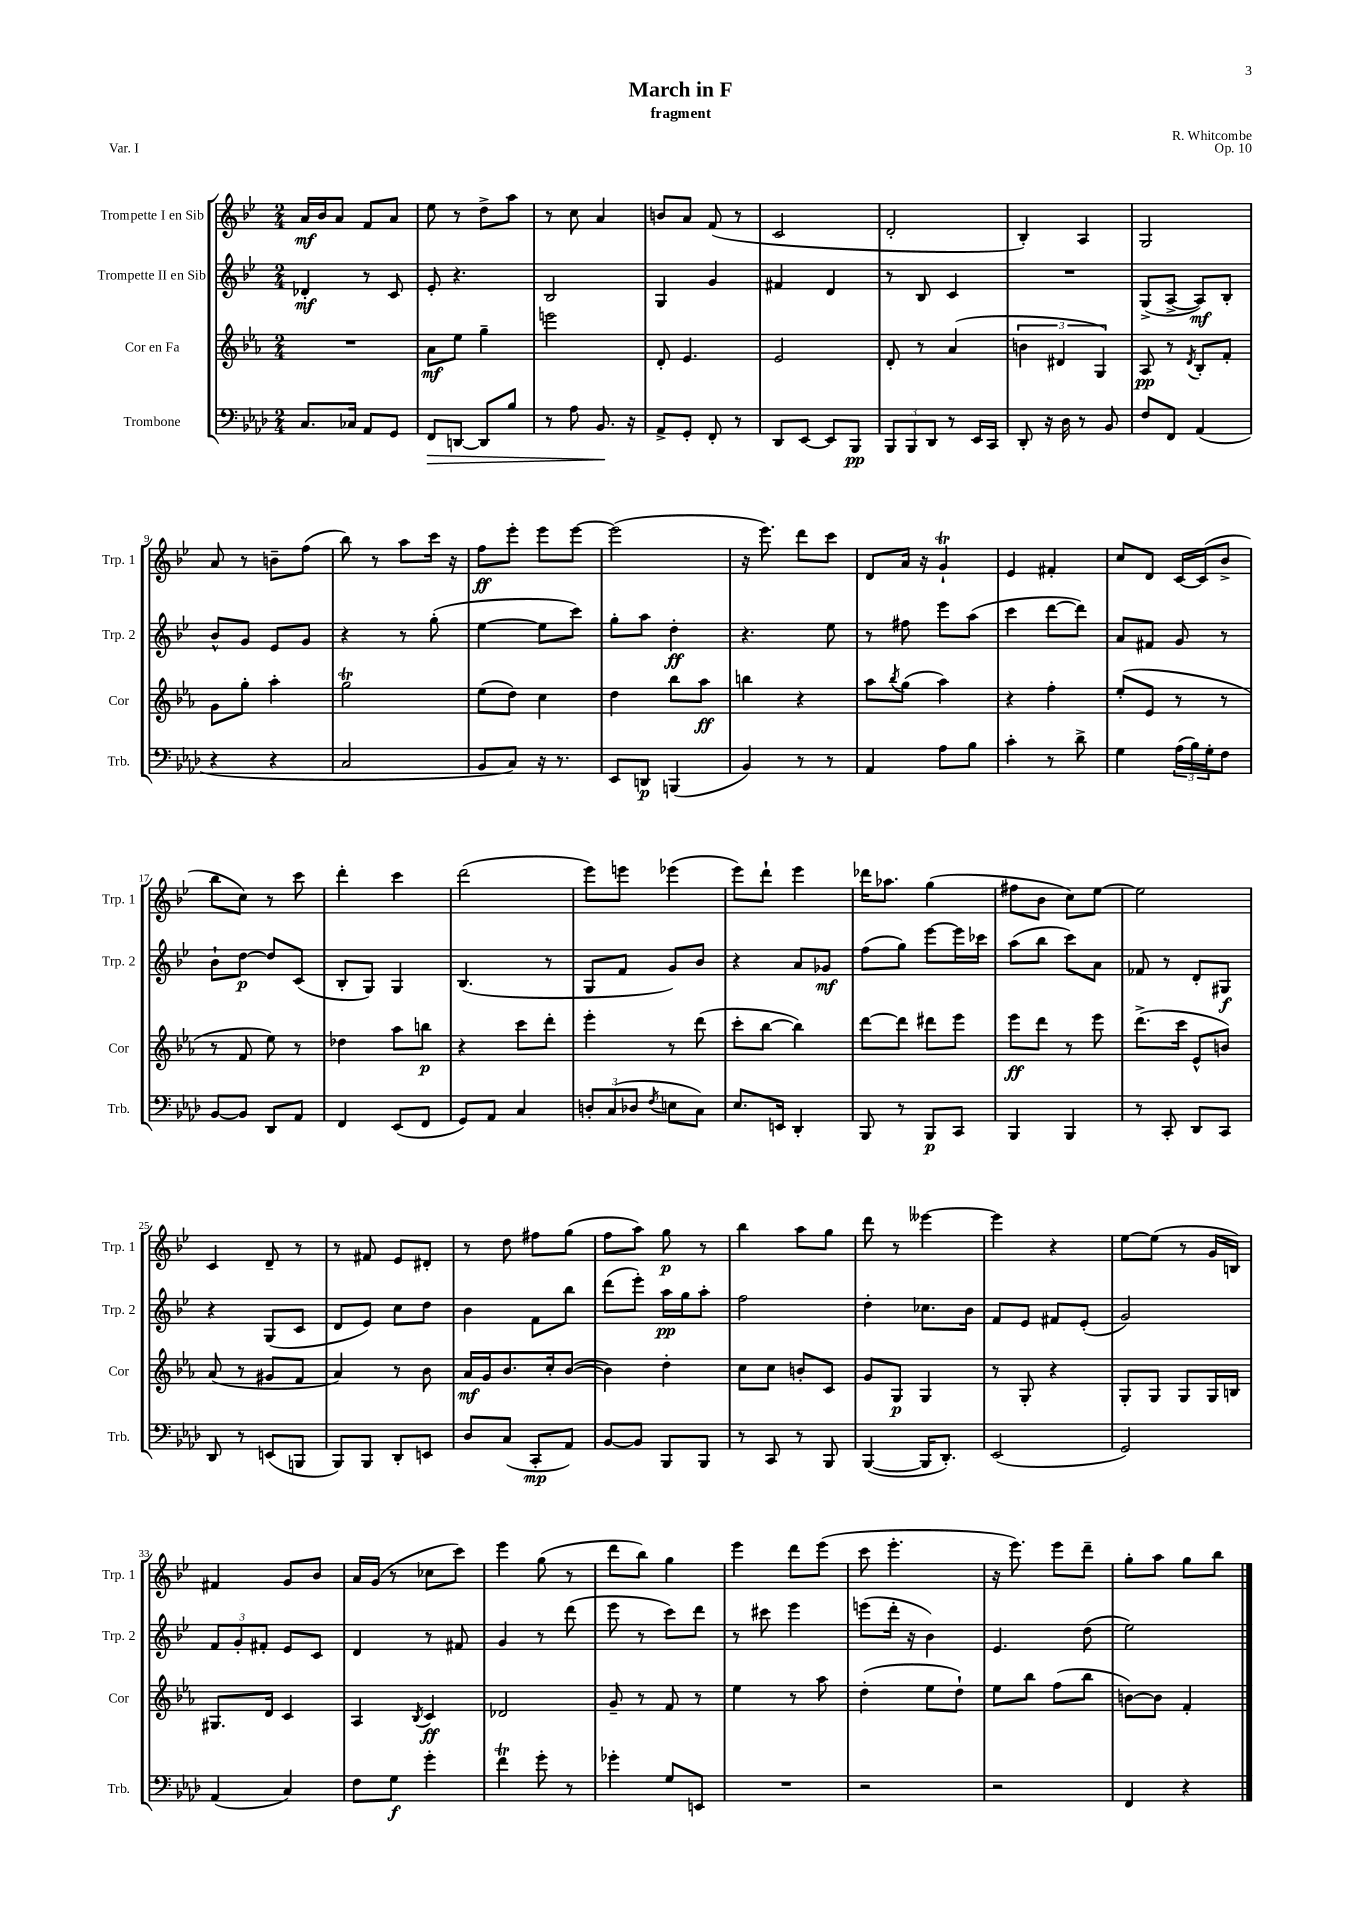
\header { title = "March in F" composer = "R. Whitcombe" subtitle = "fragment" opus = "Op. 10" piece = "Var. I" }
<<
\new StaffGroup <<
\new Staff = "s0" \with { instrumentName = "Trompette I en Sib" shortInstrumentName = "Trp. 1" } {
    \clef treble \key bes \major \numericTimeSignature \time 2/4
    a'16\mf bes'16 a'8 f'8 a'8 |
    ees''8 r8 d''8-> a''8 |
    r8 c''8 a'4 |
    b'8 a'8 f'8( r8 |
    c'2 |
    d'2-. |
    bes4-.) a4 |
    g2 |
    a'8 r8 b'8-- f''8( |
    bes''8) r8 a''8 c'''16 r16 |
    f''8\ff ees'''8-. ees'''8 ees'''8~ |
    ees'''2( |
    r16 ees'''8.) d'''8 c'''8 |
    d'8 a'16 r16 g'4-!\trill |
    ees'4 fis'4-. |
    c''8 d'8 c'16~ c'16( bes'8-> |
    bes''8 c''8) r8 c'''8 |
    d'''4-. c'''4 |
    d'''2( |
    ees'''8) e'''8 ees'''4( |
    ees'''8) d'''8-! ees'''4 |
    des'''16 aes''8. g''4( |
    fis''8 bes'8 c''8) ees''8~ |
    ees''2 |
    c'4 d'8-- r8 |
    r8 fis'8 ees'8 dis'8-. |
    r8 d''8 fis''8 g''8( |
    f''8 a''8) g''8\p r8 |
    bes''4 a''8 g''8 |
    d'''8 r8 eeses'''4~ |
    eeses'''4 r4 |
    ees''8~ ees''8( r8 g'16 b16) |
    fis'4 g'8 bes'8 |
    a'16 g'16( r8 ces''8 c'''8) |
    ees'''4 g''8( r8 |
    d'''8 bes''8) g''4 |
    ees'''4 d'''8 ees'''8( |
    c'''8 ees'''4.-. |
    r16 ees'''8.) ees'''8 d'''8-- |
    g''8-. a''8 g''8 bes''8 \bar "|." |
}
\new Staff = "s1" \with { instrumentName = "Trompette II en Sib" shortInstrumentName = "Trp. 2" } {
    \clef treble \key bes \major \numericTimeSignature \time 2/4
    des'4-.\mf r8 c'8 |
    ees'8-. r4. |
    bes2 |
    g4 g'4 |
    fis'4 d'4 |
    r8 bes8 c'4 |
    R2 |
    g8->( a8~-> a8\mf) bes8-. |
    bes'8-^ g'8 ees'8 g'8 |
    r4 r8 g''8-.( |
    ees''4~ ees''8 c'''8) |
    g''8-. a''8 d''4-.\ff |
    r4. ees''8 |
    r8 fis''8 ees'''8 a''8( |
    c'''4 d'''8~ d'''8) |
    a'8 fis'8 g'8 r8 |
    bes'8-! d''8~\p d''8 c'8( |
    bes8-. g8) g4 |
    bes4.( r8 |
    g8 f'8 g'8) bes'8 |
    r4 a'8 ges'8\mf |
    f''8( g''8) ees'''8~ ees'''16 ces'''16 |
    a''8( bes''8 c'''8) a'8 |
    fes'8 r8 d'8-. gis8\f |
    r4 g8( c'8 |
    d'8 ees'8) c''8 d''8 |
    bes'4 f'8 bes''8 |
    d'''8( ees'''8-.) a''16\pp g''16 a''8-. |
    f''2 |
    d''4-. ces''8. bes'16 |
    f'8 ees'8 fis'8 ees'8-.( |
    g'2) |
    \tuplet 3/2 { f'8 g'8-. fis'8-. } ees'8 c'8 |
    d'4 r8 fis'8 |
    g'4 r8 d'''8( |
    ees'''8 r8 c'''8) d'''8 |
    r8 cis'''8 ees'''4 |
    e'''8( d'''16-. r16 bes'4) |
    ees'4. d''8( |
    ees''2) \bar "|." |
}
\new Staff = "s2" \with { instrumentName = "Cor en Fa" shortInstrumentName = "Cor" } {
    \clef treble \key ees \major \numericTimeSignature \time 2/4
    R2 |
    aes'8\mf ees''8 g''4-- |
    e'''2 |
    d'8-. ees'4. |
    ees'2 |
    d'8-. r8 aes'4( |
    \tuplet 3/2 { b'4 dis'4 g4) } |
    aes8\pp r8 \acciaccatura { d'8 } bes8-. f'8-. |
    g'8 g''8-. aes''4-. |
    g''2\trill |
    ees''8( d''8) c''4 |
    d''4 bes''8 aes''8\ff |
    b''4 r4 |
    aes''8 \acciaccatura { bes''8 } g''8( aes''4) |
    r4 f''4-. |
    ees''8-.( ees'8 r8 r8 |
    r8 f'8 ees''8) r8 |
    des''4 aes''8 b''8\p |
    r4 c'''8 d'''8-. |
    ees'''4-. r8 d'''8( |
    c'''8-. bes''8~ bes''4) |
    d'''8~ d'''8 dis'''8 ees'''8 |
    ees'''8\ff d'''8 r8 ees'''8 |
    d'''8.->( c'''16 ees'8-^ b'8) |
    aes'8( r8 gis'8 f'8 |
    aes'4) r8 bes'8 |
    aes'16\mf g'16 bes'8. c''16-. bes'8~( |
    bes'4) d''4-. |
    c''8 c''8 b'8-. c'8 |
    g'8 g8\p g4 |
    r8 g8-. r4 |
    g8-. g8 g8 g16 b16 |
    gis8. d'16 c'4 |
    aes4 \acciaccatura { bes8 } c'4\ff |
    des'2 |
    g'8-- r8 f'8 r8 |
    ees''4 r8 aes''8 |
    d''4-.( ees''8 d''8-!) |
    ees''8 bes''8 f''8( bes''8 |
    b'8~) b'8 f'4-. \bar "|." |
}
\new Staff = "s3" \with { instrumentName = "Trombone" shortInstrumentName = "Trb." } {
    \clef bass \key aes \major \numericTimeSignature \time 2/4
    c8. ces16 aes,8 g,8 |
    f,8\> d,8~ d,8 bes8 |
    r8 aes8 bes,8.\! r16 |
    aes,8-> g,8-. f,8-. r8 |
    des,8 ees,8~ ees,8 bes,,8\pp |
    \tuplet 3/2 { bes,,8 bes,,8 des,8 } r8 ees,16 c,16 |
    des,8-. r16 des16 r8 bes,8 |
    f8 f,8 aes,4( |
    r4 r4 |
    c2 |
    bes,8 c8) r16 r8. |
    ees,8 d,8\p b,,4( |
    bes,4) r8 r8 |
    aes,4 aes8 bes8 |
    c'4-. r8 des'8-> |
    g4 \tuplet 3/2 { aes16( bes16) g16-. } f8 |
    bes,8~ bes,8 des,8 aes,8 |
    f,4 ees,8( f,8 |
    g,8) aes,8 c4 |
    \tuplet 3/2 { d8-. c8( des8 } \acciaccatura { f8 } e8 c8) |
    ees8. e,16 des,4-. |
    bes,,8 r8 bes,,8\p c,8 |
    bes,,4 bes,,4 |
    r8 c,8-. des,8 c,8 |
    des,8 r8 e,8( b,,8 |
    bes,,8) bes,,8 des,8-. e,8 |
    des8 c8( c,8-.\mp aes,8) |
    bes,8~ bes,8 bes,,8 bes,,8 |
    r8 c,8 r8 bes,,8 |
    bes,,4~( bes,,16 des,8.-.) |
    ees,2( |
    g,2) |
    aes,4( c4) |
    f8 g8\f g'4-. |
    f'4\trill g'8-. r8 |
    ges'4-. g8 e,8 |
    R2 |
    r2 |
    r2 |
    f,4 r4 \bar "|." |
}
>>
>>
